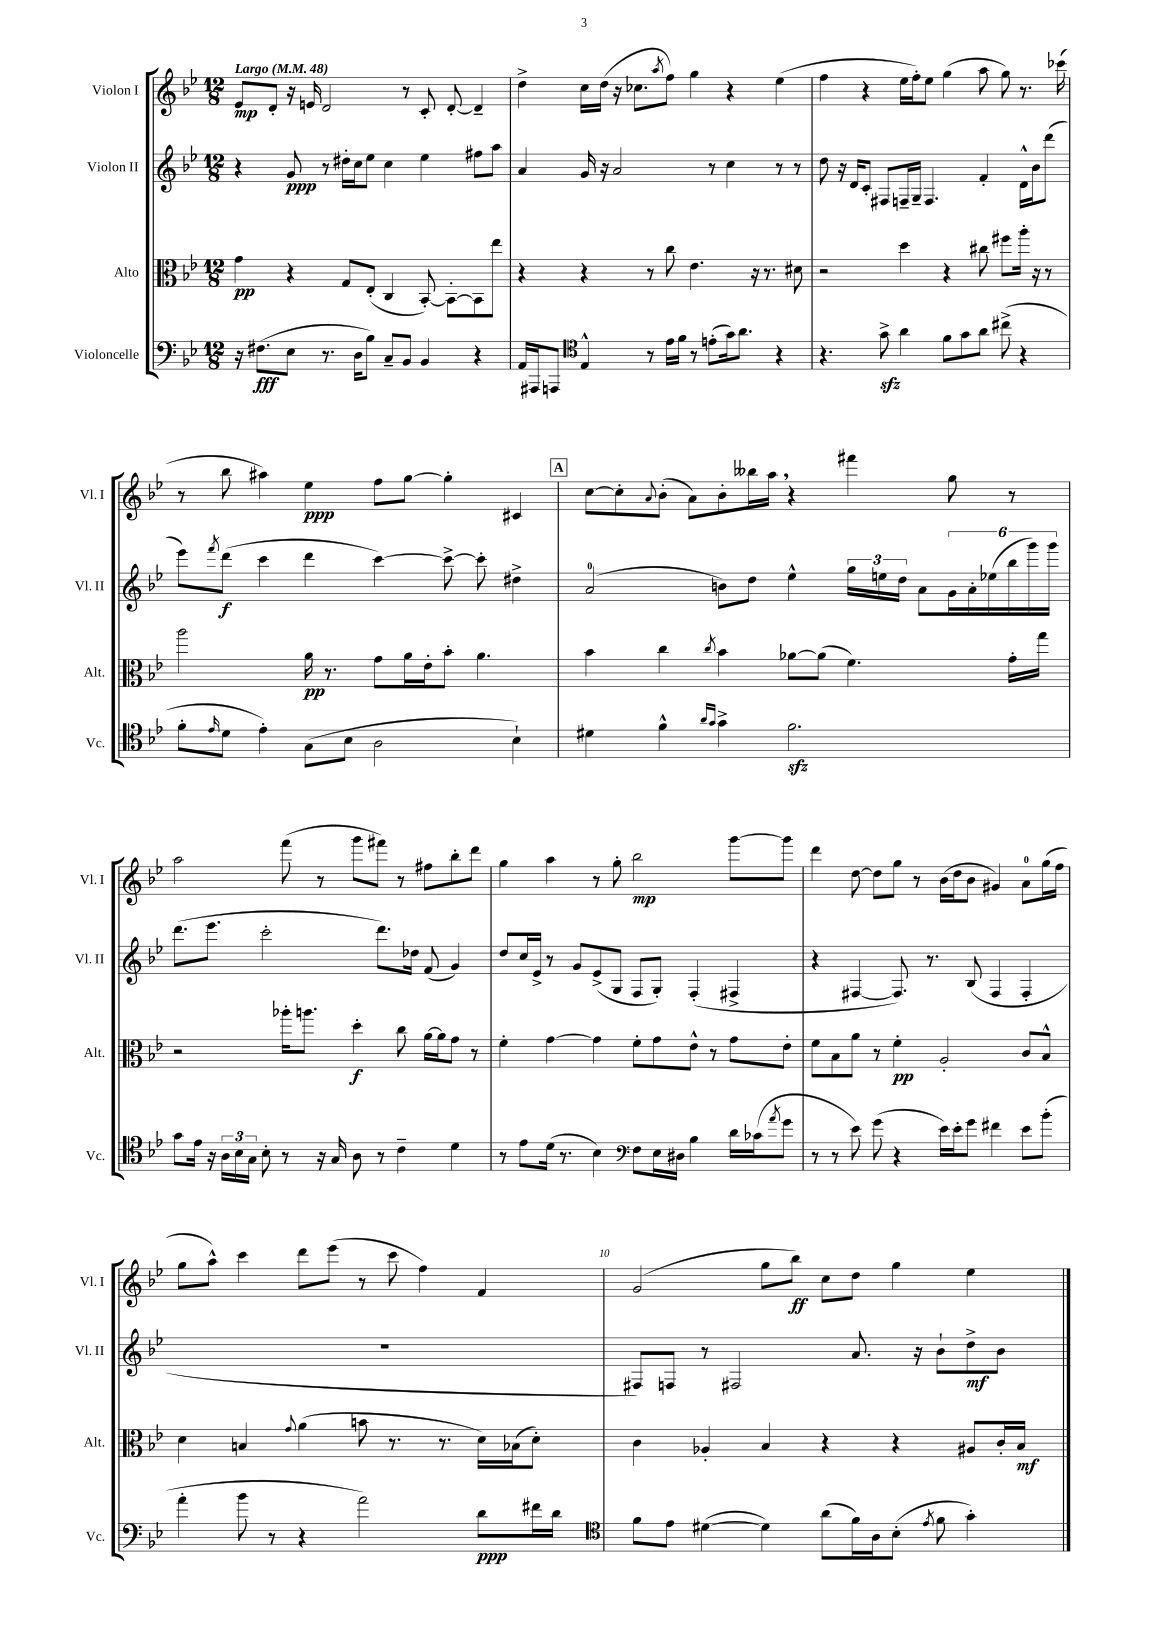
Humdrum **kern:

**kern	**kern	**kern	**kern
*staff4	*staff3	*staff2	*staff1
*clefF4	*clefC3	*clefG2	*clefG2
*k[b-e-]	*k[b-e-]	*k[b-e-]	*k[b-e-]
*M12/8	*M12/8	*M12/8	*M12/8
*MM48	*MM48	*MM48	*MM48
16r	4g	4r	8e-
(8.F#	.	.	.
.	.	.	8d'
8E-	4r	8g	16r
.	.	.	16e
8.r	.	8r	2d
.	8G	16dd#'	.
16D	.	16cc	.
8B-)	(8E-'	8ee-	.
8C~	4C	4cc	.
8BB-	.	.	8r
4BB-	[8BB-')	4ee-	8c'
.	8BB-'_	.	[8d'
4r	8BB-]	8ff#	4d~]
.	8ee-	8aa	.
=	=	=	=
16AA	4r	4a	4dd^
16AAA#	.	.	.
8AAA	.	.	.
*clefC4	*	*	*
4E-^^	4r	16g	16cc
.	.	16r	(16dd
.	.	2a	16r
.	.	.	8.cc-
8r	8r	.	.
.	.	.	8qaa
16e-	8cc	.	8ff)
16f	.	.	.
8r	4.e-	.	4gg
(8e'	.	8r	.
16g)	.	4cc	4r
8.a	.	.	.
.	16r	.	.
.	8.r	.	.
4r	.	8r	(4ee-
.	8d#	8r	.
=	=	=	=
4.r	2r	8dd	4ff
.	.	16r	.
.	.	16d	.
.	.	8c'	4r
8g^	.	8F#	.
4a	4dd	16F~	16ee-
.	.	16G~	16ff')
.	.	4.F	8ee-
8f	4r	.	(4gg
8g	.	.	.
8a	8cc#	4f'	8aa
(8cc#^	8ff#	.	8gg)
4r	16aa'	16d^^	8.r
.	16r	16b-	.
.	8r	(8ddd	.
.	.	.	(16ccc-
=	=	=	=
8f'	2aa	8eee-)	8r
16qqe-	.	8qfff	.
8d	.	(8ddd	8bb-
4e-')	.	4ccc	4aa#)
(8G	16a	4ddd	4ee-
.	8.r	.	.
8B-	.	.	.
2A	8g	[4ccc)	8ff
.	16a	.	[8gg
.	16e-'	.	.
.	8b-'	8ccc^_	4gg']
.	4.a	8ccc']	.
4B-`)	.	4dd#^	4c#
=	=	=	=
4d#	4b-	(2a	[8cc
.	.	.	8cc']
.	.	.	8qqa
4f^^	4cc	.	(8b-'
.	.	.	8a)
16qqa	.	.	.
16qqg	8qcc	.	.
4g^	4b-	8b)	8b-'
.	.	8dd	16bb--
.	.	.	16aa
2.f	[8a-	4ee-^^	4r
.	(8a-]	.	.
.	4.f)	24gg	4fff#
.	.	24ee	.
.	.	24dd	.
.	.	8a	.
.	.	24g	8gg
.	.	24a'	.
.	.	(24ee-	.
.	16g'	24bb-	8r
.	.	24ggg)	.
.	16gg	.	.
.	.	24ggg	.
=	=	=	=
8g	2r	(8.ddd	2aa
16e-	.	.	.
16r	.	8.eee-	.
24A	.	.	.
24B-	.	.	.
24G	.	.	.
8B-'	.	2ccc'	.
8r	16aa-'	.	(8fff
.	8.aa	.	.
16r	.	.	8r
16G	.	.	.
8A	4dd'	.	8ggg
8r	.	8.ddd)	8fff#)
4c~	8cc	.	8r
.	.	16dd-	.
.	[16a	(8f	8ff#
.	16a]	.	.
4d	8g	4g)	8bb-'
.	8r	.	8ddd
=	=	=	=
8r	4f'	8dd	4gg
8e-	.	16cc	.
.	.	16e-^	.
(16d	[4g	8r	4aa
8.r	.	.	.
.	.	8g	.
4B-)	4g]	(8e-^	8r
.	.	8G	8gg'
*clefF4	*	*	*
8F	8f'	8F	2bb-
16E-	8g	8G')	.
16D#	.	.	.
4B-	8e-^^	(4F'	.
.	8r	.	.
16d	8g	4F#^	[8ggg
(16c-	.	.	.
8qa	.	.	.
8g	8e-'	.	8ggg]
=	=	=	=
8r	8f	4r	4ddd
8r	8B-	.	.
8e-)	8a	[4F#	[8dd
(8g	8r	.	8dd]
4r	4f'	8.F#])	8gg
.	.	.	8r
.	.	8.r	.
16e-)	2A'	.	(16b-
16e-'	.	.	16dd
8g	.	(8B-	8b-
4f#	.	4F#	4g#)
8e-	8c	4F#'	8a
(8b-'	8B-^^	.	(16gg
.	.	.	16ff
=	=	=	=
4a'	4d	1.r	8gg
.	.	.	8aa^^)
8b-	4B	.	4ccc
8r	.	.	.
.	8qqg	.	.
4r	(4a	.	8ddd
.	.	.	(8eee-
2a)	8b	.	8r
.	8.r	.	8ccc
.	.	.	4ff)
.	8.r	.	.
8d	16d)	.	4f
.	(16B-	.	.
16f#	8d')	.	.
16d	.	.	.
=	=	=	=
*clefC4	*	*	*
8f	4c	8F#)	(2g
8e-	.	8F	.
([4d#	4A-'	8r	.
.	.	2F#	.
4d#])	4B-	.	8gg
.	.	.	8bb-)
(8a	4r	.	8cc
16f)	.	8.a	8dd
16A	.	.	.
(8B-'	4r	.	4gg
.	.	16r	.
8qe-	.	.	.
8f	.	8b-`	.
4g')	8A#	8dd^	4ee-
.	16c'	8b-	.
.	16B-	.	.
==	==	==	==
*-	*-	*-	*-
